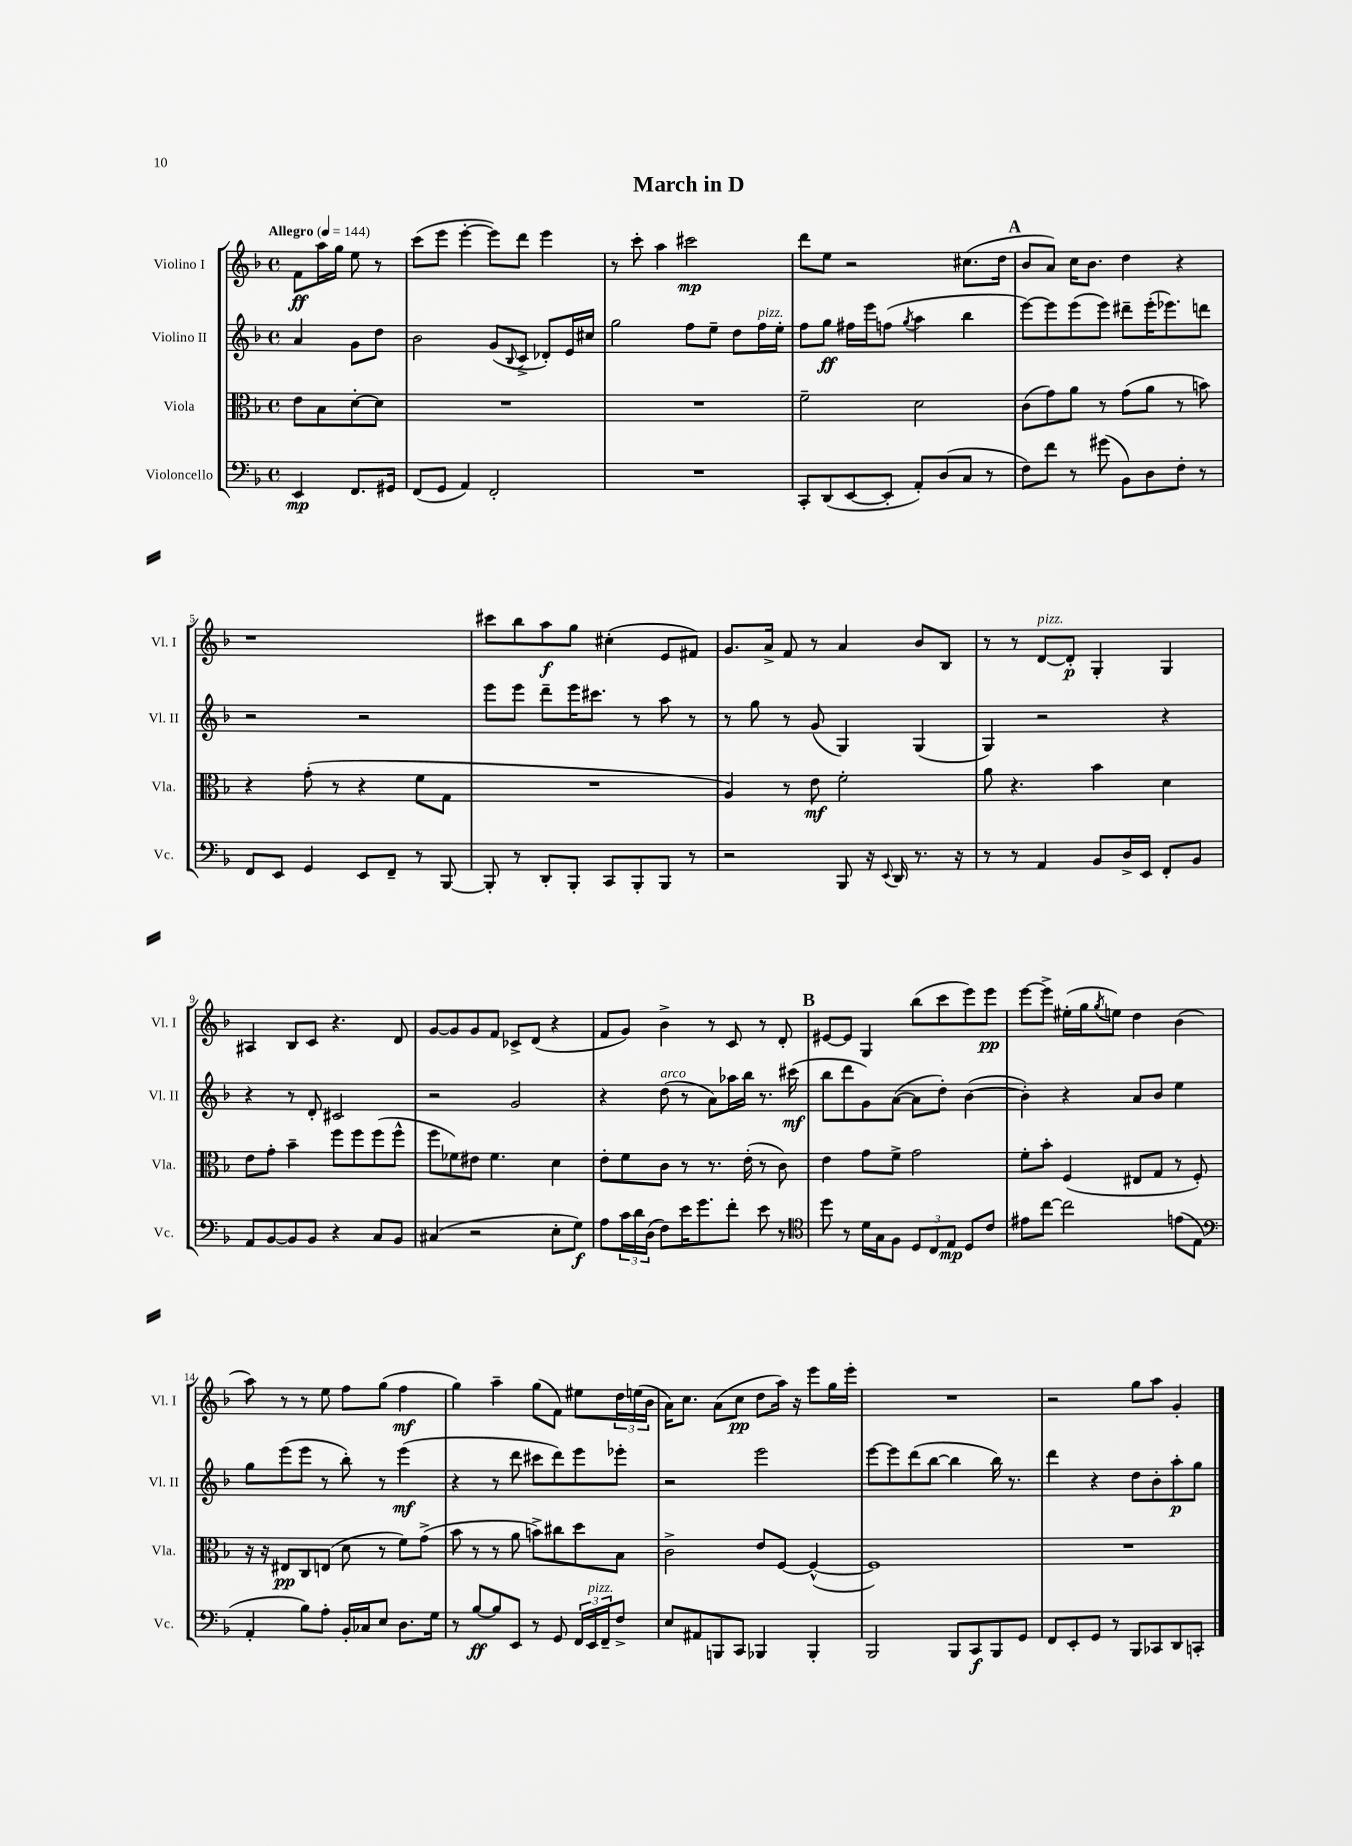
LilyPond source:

\header { title = "March in D" }
<<
\new StaffGroup <<
\new Staff = "s0" \with { instrumentName = "Violino I" shortInstrumentName = "Vl. I" } {
    \clef treble \key f \major \defaultTimeSignature \time 4/4 \partial 2 \tempo "Allegro" 4 = 144
    f'8\ff a''16 g''16 e''8 r8 |
    c'''8( e'''8 e'''4~-. e'''8) d'''8 e'''4 |
    r8 c'''8-. a''4 cis'''2\mp |
    d'''8 e''8 r2 cis''8.( d''16 |
    \mark \markup { \bold "A" } bes'8 a'8) c''16 bes'8. d''4 r4 |
    r1 |
    cis'''8 bes''8 a''8\f g''8 cis''4-.( e'8 fis'8) |
    g'8. a'16-> f'8 r8 a'4 bes'8 bes8 |
    r8 r8 d'8~^\markup { \italic "pizz." } d'8-.\p g4-. g4 |
    ais4 bes8 c'8 r4. d'8 |
    g'8~ g'8 g'8 f'8 ces'8-> d'8( r4 |
    f'8 g'8) bes'4-> r8 c'8 r8 d'8-. |
    \mark \markup { \bold "B" } eis'8~ eis'8 g4 bes''8( c'''8 e'''8) e'''8\pp |
    e'''8~ e'''8-> eis''16-.( g''16 \acciaccatura { g''8 } e''8) d''4 bes'4( |
    a''8) r8 r8 e''8 f''8 g''8( f''4\mf |
    g''4) a''4-- g''8( f'8) eis''8 \tuplet 3/2 { d''16 e''16( bes'16 } |
    a'16) c''8. a'8( c''8\pp d''8 a''16) r16 e'''8 g''16 e'''16-. |
    R1 |
    r2 g''8 a''8 g'4-. \bar "|." |
}
\new Staff = "s1" \with { instrumentName = "Violino II" shortInstrumentName = "Vl. II" } {
    \clef treble \key f \major \defaultTimeSignature \time 4/4 \partial 2
    a'4 g'8 d''8 |
    bes'2 g'8( \appoggiatura { bes8 } c'8-> des'8-.) e'16 cis''16 |
    g''2 f''8 e''8-- d''8 f''16^\markup { \italic "pizz." } e''16-. |
    f''8 g''8\ff fis''16 e'''16 f''8( \acciaccatura { g''8 } a''4 bes''4 |
    \mark \markup { \bold "A" } e'''8~) e'''8 e'''8( e'''8) dis'''8-- e'''16-.( ees'''8.) d'''8 |
    r2 r2 |
    e'''8 e'''8 d'''8-- e'''16 cis'''8. r8 a''8 r8 |
    r8 g''8 r8 g'8( g4) g4( |
    g4) r2 r4 |
    r4 r8 d'8-. cis'2 |
    r2 g'2 |
    r4 d''8^\markup { \italic "arco" }( r8 a'8) aes''16 bes''16 r8. cis'''16\mf( |
    \mark \markup { \bold "B" } bes''8 d'''8 g'8) a'8~( a'8 d''8-.) bes'4~( |
    bes'4-.) r4 a'8 bes'8 e''4 |
    g''8 e'''8( e'''8 r8 bes''8-.) r8 e'''4\mf( |
    r4 r8 d'''8 cis'''8 d'''8) e'''8 ees'''8-. |
    r2 e'''2 |
    e'''8~ e'''8 d'''8( bes''8~ bes''4 bes''16) r8. |
    d'''4 r4 d''8 bes'8-. a''8-.\p g''8 \bar "|." |
}
\new Staff = "s2" \with { instrumentName = "Viola" shortInstrumentName = "Vla." } {
    \clef alto \key f \major \defaultTimeSignature \time 4/4 \partial 2
    e'8 bes8 d'8~-. d'8 |
    R1 |
    R1 |
    f'2-- d'2 |
    \mark \markup { \bold "A" } c'8( g'8) a'8 r8 g'8( a'8 r8 b'8) |
    r4 g'8-.( r8 r4 f'8 g8 |
    R1 |
    a4) r8 e'8\mf f'2-. |
    a'8 r4. bes'4 d'4 |
    e'8 g'8-. bes'4-- f''8 f''8 f''8( f''8-^ |
    f''8 fes'8) eis'8 fes'4. d'4 |
    e'8-. f'8 c'8 r8 r8. e'16-.( r8 c'8) |
    \mark \markup { \bold "B" } e'4 g'8 f'8-> g'2 |
    f'8-. bes'8-. f4( eis8 g8 r8 f8-.) |
    r16 r16 eis8\pp c8 e8( d'8 r8 f'8) g'8->( |
    bes'8 r8 r8 a'8 b'8->) cis''8 d''8 bes8 |
    c'2-> e'8 f8~ f4~-^( |
    f1) |
    R1 \bar "|." |
}
\new Staff = "s3" \with { instrumentName = "Violoncello" shortInstrumentName = "Vc." } {
    \clef bass \key f \major \defaultTimeSignature \time 4/4 \partial 2
    e,4\mp f,8. gis,16 |
    f,8( g,8 a,4) f,2-. |
    R1 |
    c,8-. d,8( e,8~ e,8-. a,8-.) d8( c8 r8 |
    \mark \markup { \bold "A" } f8) f'8 r8 gis'8( bes,8) d8 f8-. r8 |
    f,8 e,8 g,4 e,8 f,8-- r8 bes,,8~ |
    bes,,8-. r8 d,8-. bes,,8-. c,8 bes,,8-. bes,,8 r8 |
    r2 bes,,8 r16 \appoggiatura { e,8 } d,16 r8. r16 |
    r8 r8 a,4 bes,8 d16-> e,16 f,8-. bes,8 |
    a,8 bes,8~ bes,8 bes,8 r4 c8 bes,8 |
    cis4( r2 e8-. g8\f) |
    a8 \tuplet 3/2 { c'16 d'16 d16( } f8) e'16 g'8. f'8-. e'8 r8 |
    \mark \markup { \bold "B" } \clef tenor d''8 r8 d'16 g16 f8 \tuplet 3/2 { d8 c8 e8\mp } d8 c'8 |
    eis'8 c''8~ c''2 e'8( e8 |
    \clef bass a,4-. bes8) a8-. bes,16-. ces16 e8 d8. g16 |
    r8 bes8~\ff bes8 e,8 r8 g,8 \tuplet 3/2 { f,16 e,16^\markup { \italic "pizz." } f,16-- } f8-> |
    e8 ais,8 b,,8 c,8 bes,,4 bes,,4-. |
    bes,,2 bes,,8 c,8\f bes,,8 g,8 |
    f,8 e,8-. g,8 r8 bes,,8 ces,8 d,8 c,8-. \bar "|." |
}
>>
>>
